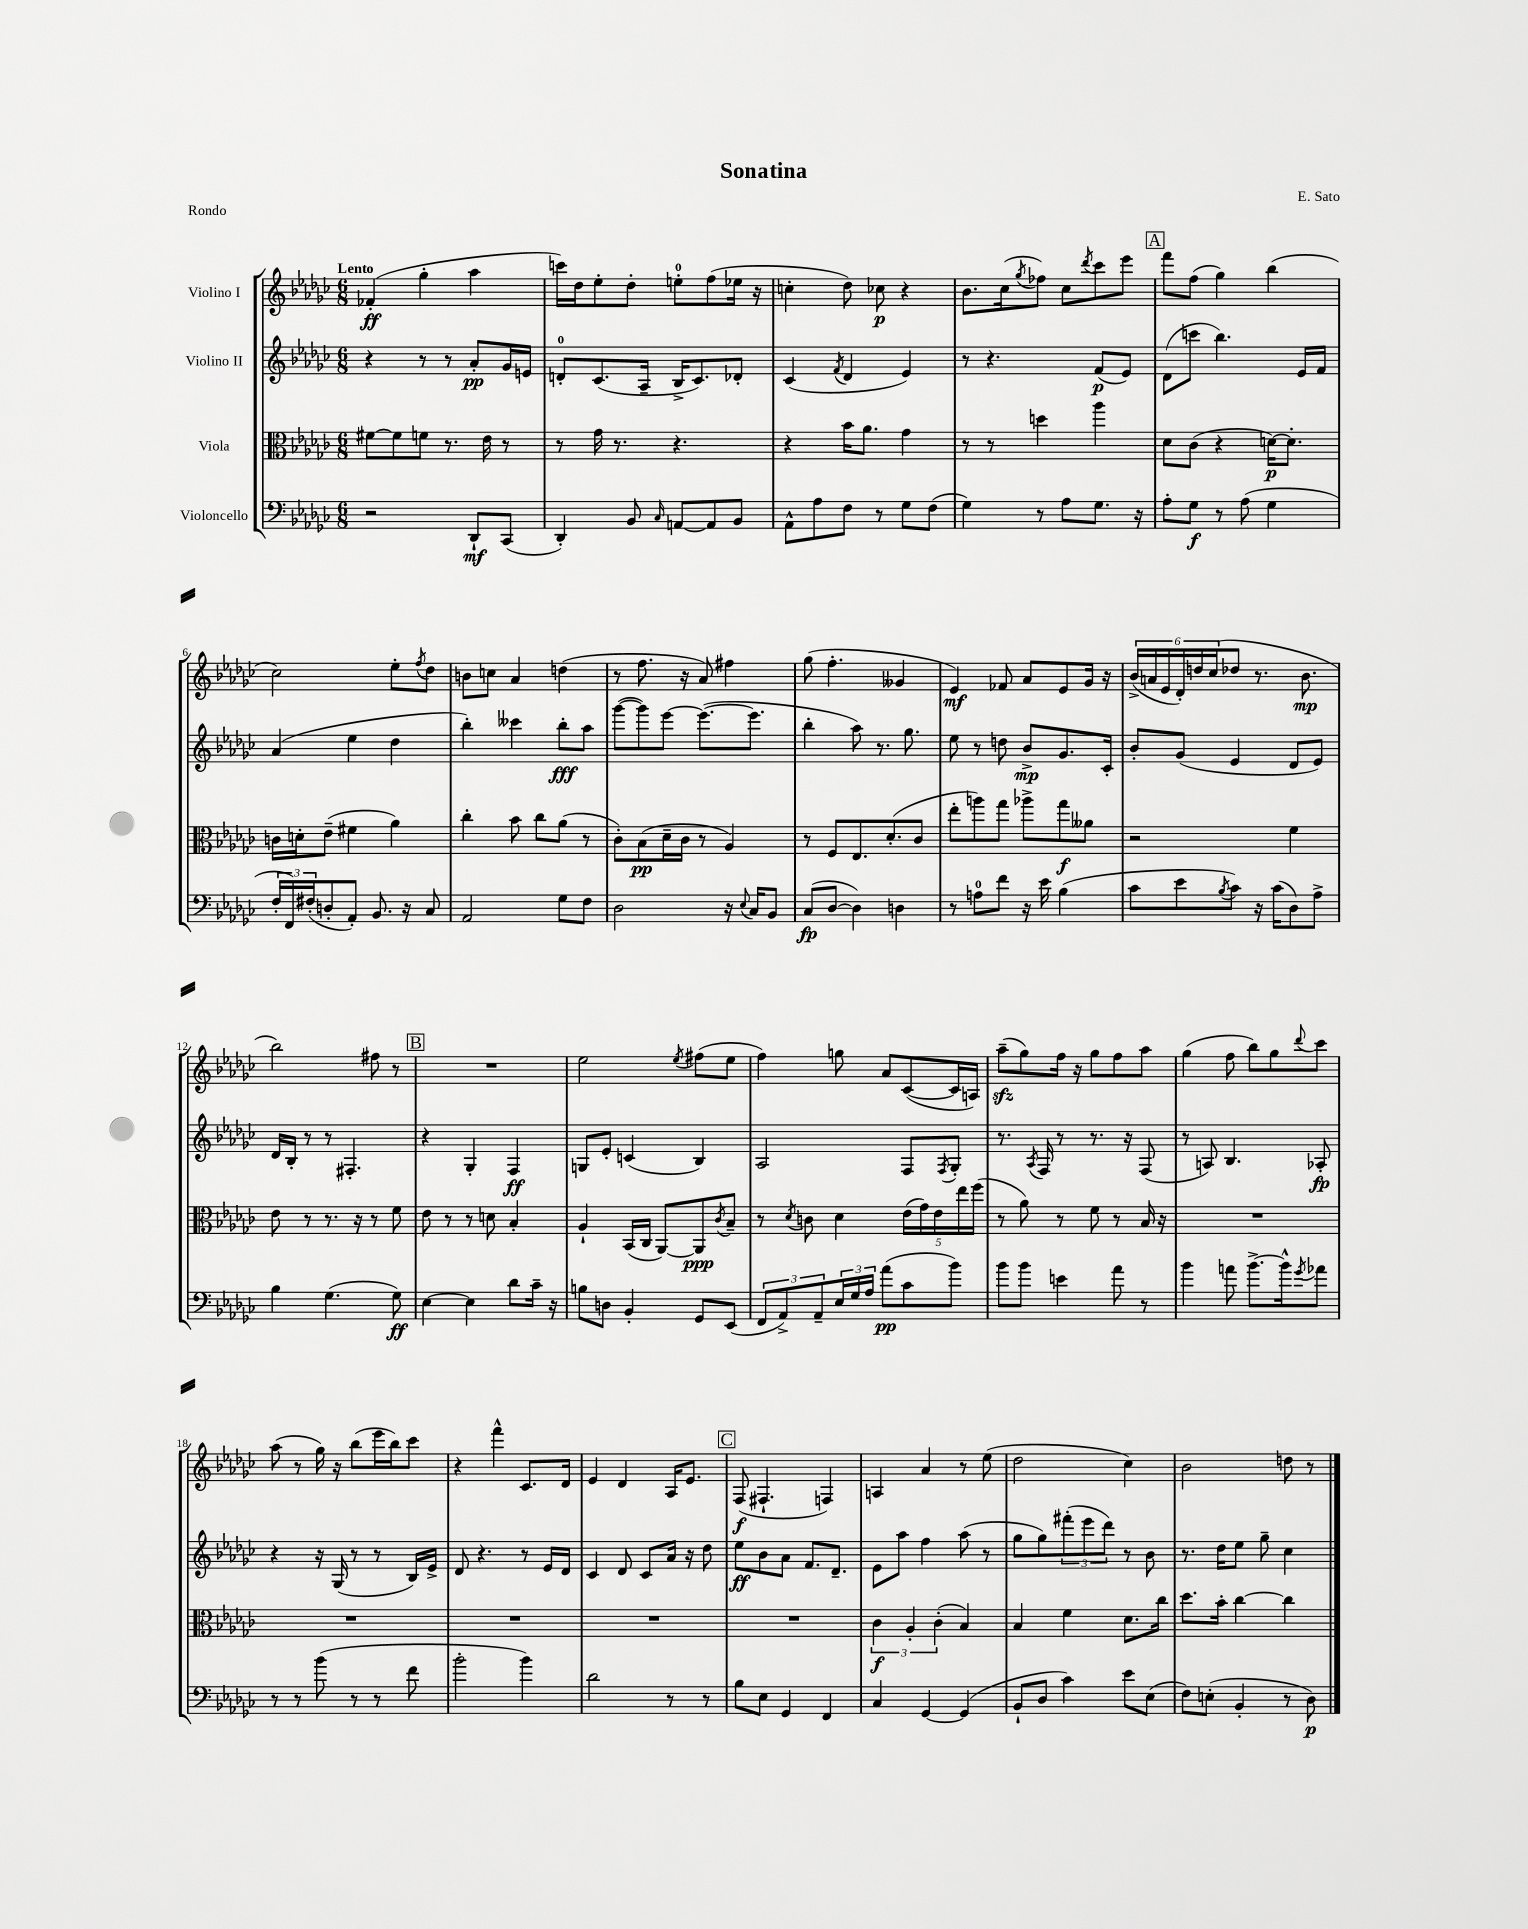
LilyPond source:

\header { title = "Sonatina" composer = "E. Sato" piece = "Rondo" }
<<
\new StaffGroup <<
\new Staff = "s0" \with { instrumentName = "Violino I" } {
    \clef treble \key ges \major \numericTimeSignature \time 6/8 \tempo "Lento"
    fes'4-.\ff( ges''4-. aes''4 |
    c'''16) des''16 ees''8-. des''8-. e''8-0-. f''8( ees''16 r16 |
    c''4-. des''8) ces''8\p r4 |
    bes'8. ces''16( \acciaccatura { ges''8 } fes''8) ces''8 \acciaccatura { des'''8 } ces'''8 ees'''8 |
    \mark \markup { \box "A" } f'''8 f''8( ges''4) bes''4( |
    ces''2) ees''8-. \acciaccatura { f''8 } des''8 |
    b'8 c''8 aes'4 d''4( |
    r8 f''8. r16 aes'8) fis''4 |
    ges''8( f''4.-. geses'4 |
    ees'4\mf) fes'8 aes'8 ees'8 ges'16 r16 |
    \tuplet 6/4 { bes'16->( a'16 ees'16 des'16-.) d''16 ces''16( } des''8 r8. bes'8.\mp |
    bes''2) fis''8 r8 |
    \mark \markup { \box "B" } R2. |
    ees''2 \acciaccatura { ees''8 } fis''8( ees''8 |
    f''4) g''8 aes'8 ces'8~( ces'16 a16) |
    aes''8--\sfz( ges''8) f''16 r16 ges''8 f''8 aes''8 |
    ges''4( f''8 bes''8) ges''8 \appoggiatura { des'''8 } ces'''8 |
    aes''8( r8 ges''16) r16 bes''8( ees'''16 bes''16) ces'''8 |
    r4 f'''4-^ ces'8. des'16 |
    ees'4 des'4 aes16 ees'8. |
    \mark \markup { \box "C" } f8\f( fis4.-! f4) |
    a4 aes'4 r8 ees''8( |
    des''2 ces''4) |
    bes'2 d''8 r8 \bar "|." |
}
\new Staff = "s1" \with { instrumentName = "Violino II" } {
    \clef treble \key ges \major \numericTimeSignature \time 6/8
    r4 r8 r8 aes'8-.\pp ges'16 e'16 |
    d'8-0-. ces'8.( aes16-- bes16-> ces'8.) des'8-. |
    ces'4( \acciaccatura { f'8 } des'4 ees'4) |
    r8 r4. f'8\p( ees'8) |
    \mark \markup { \box "A" } des'8( c'''8 bes''4.) ees'16 f'16 |
    aes'4( ees''4 des''4 |
    bes''4-.) ceses'''4 bes''8-.\fff aes''8 |
    ges'''8~( ges'''8) ees'''8~ ees'''8.~( ees'''8. |
    bes''4-. aes''8) r8. ges''8. |
    ees''8 r8 d''8 bes'8->\mp ges'8. ces'16-. |
    bes'8-. ges'8( ees'4 des'8 ees'8) |
    des'16 bes16-. r8 r8 fis4.-. |
    \mark \markup { \box "B" } r4 ges4-. f4\ff |
    g8 ees'8-. c'4( bes4) |
    aes2 f8 \acciaccatura { f8 } ges8-. |
    r8. \acciaccatura { aes8 } f16 r8 r8. r16 f8( |
    r8 a8) bes4. aes8-.\fp |
    r4 r16 ges16( r8 r8 bes16) ees'16-> |
    des'8 r4. r8 ees'16 des'16 |
    ces'4 des'8 ces'8 aes'16 r16 des''8 |
    \mark \markup { \box "C" } ees''8\ff bes'8 aes'8 f'8. des'8.-- |
    ees'8 aes''8 f''4 aes''8( r8 |
    ges''8 ges''8) \tuplet 3/2 { fis'''8-.( ees'''8 des'''8) } r8 bes'8 |
    r8. des''16 ees''8 ges''8-- ces''4 \bar "|." |
}
\new Staff = "s2" \with { instrumentName = "Viola" } {
    \clef alto \key ges \major \numericTimeSignature \time 6/8
    fis'8~ fis'8 f'8 r8. ees'16 r8 |
    r8 ges'16 r8. r4. |
    r4 bes'16 aes'8. ges'4 |
    r8 r8 d''4 aes''4 |
    \mark \markup { \box "A" } des'8 ces'8( r4 d'16~\p) d'8.-. |
    c'16 d'16-. ees'8--( fis'4 aes'4) |
    ces''4-. bes'8 ces''8 aes'8( r8 |
    ces'8-.) bes8\pp( des'16-- ces'16 r8 aes4) |
    r8 f8 ees8. des'8.-.( ces'8 |
    ees''8-. a''8) ges''8 aes''8-> ges''8\f aeses'8 |
    r2 f'4 |
    ees'8 r8 r8. r16 r8 f'8 |
    \mark \markup { \box "B" } ees'8 r8 r8 d'8 bes4-. |
    aes4-! bes,16( ces16 aes,8~) aes,8\ppp \acciaccatura { ces'8 } bes8-- |
    r8 \acciaccatura { des'8 } c'8 des'4 \tuplet 5/4 { ees'16( ges'16) ees'16 ees''16 f''16( } |
    r8 aes'8) r8 f'8 r8 bes16 r16 |
    R2. |
    R2. |
    R2. |
    R2. |
    \mark \markup { \box "C" } R2. |
    \tuplet 3/2 { ces'4\f aes4-. ces'4-.( } bes4) |
    bes4 f'4 des'8. ces''16 |
    des''8. bes'16-. ces''4~ ces''4 \bar "|." |
}
\new Staff = "s3" \with { instrumentName = "Violoncello" } {
    \clef bass \key ges \major \numericTimeSignature \time 6/8
    r2 des,8-!\mf ces,8( |
    des,4-.) bes,8 \grace { ces16 } a,8~ a,8 bes,8 |
    aes,8-^ aes8 f8 r8 ges8 f8( |
    ges4) r8 aes8 ges8. r16 |
    \mark \markup { \box "A" } aes8-. ges8\f r8 aes8( ges4 |
    \tuplet 3/2 { f16-. f,16) fis16-.( } d8-. aes,8-.) bes,8. r16 ces8 |
    aes,2 ges8 f8 |
    des2 r16 \appoggiatura { ees8 } ces16 bes,8 |
    ces8\fp( des8~ des4) d4 |
    r8 a8-0 f'8 r16 ees'16 bes4( |
    ces'8 ees'8 \acciaccatura { bes8 } ces'8) r16 ces'16( des8) aes8-> |
    bes4 ges4.( ges8\ff) |
    \mark \markup { \box "B" } ees4~ ees4 des'8 ces'16-- r16 |
    b8 d8 bes,4-. ges,8 ees,8( |
    \tuplet 3/2 { f,8 aes,8->) aes,8-- } \tuplet 3/2 { ees16 ges16 aes16 } aes'8\pp( ces'8 bes'8) |
    bes'8 bes'8 e'4 aes'8 r8 |
    bes'4 a'8 bes'8.~-> bes'16-^ \acciaccatura { ges'8 } aes'8 |
    r8 r8 bes'8( r8 r8 f'8 |
    bes'2-. bes'4) |
    des'2 r8 r8 |
    \mark \markup { \box "C" } bes8 ees8 ges,4 f,4 |
    ces4 ges,4~ ges,4( |
    bes,8-! des8 ces'4) ees'8 ees8( |
    f8) e8-.( bes,4-. r8 des8\p) \bar "|." |
}
>>
>>
